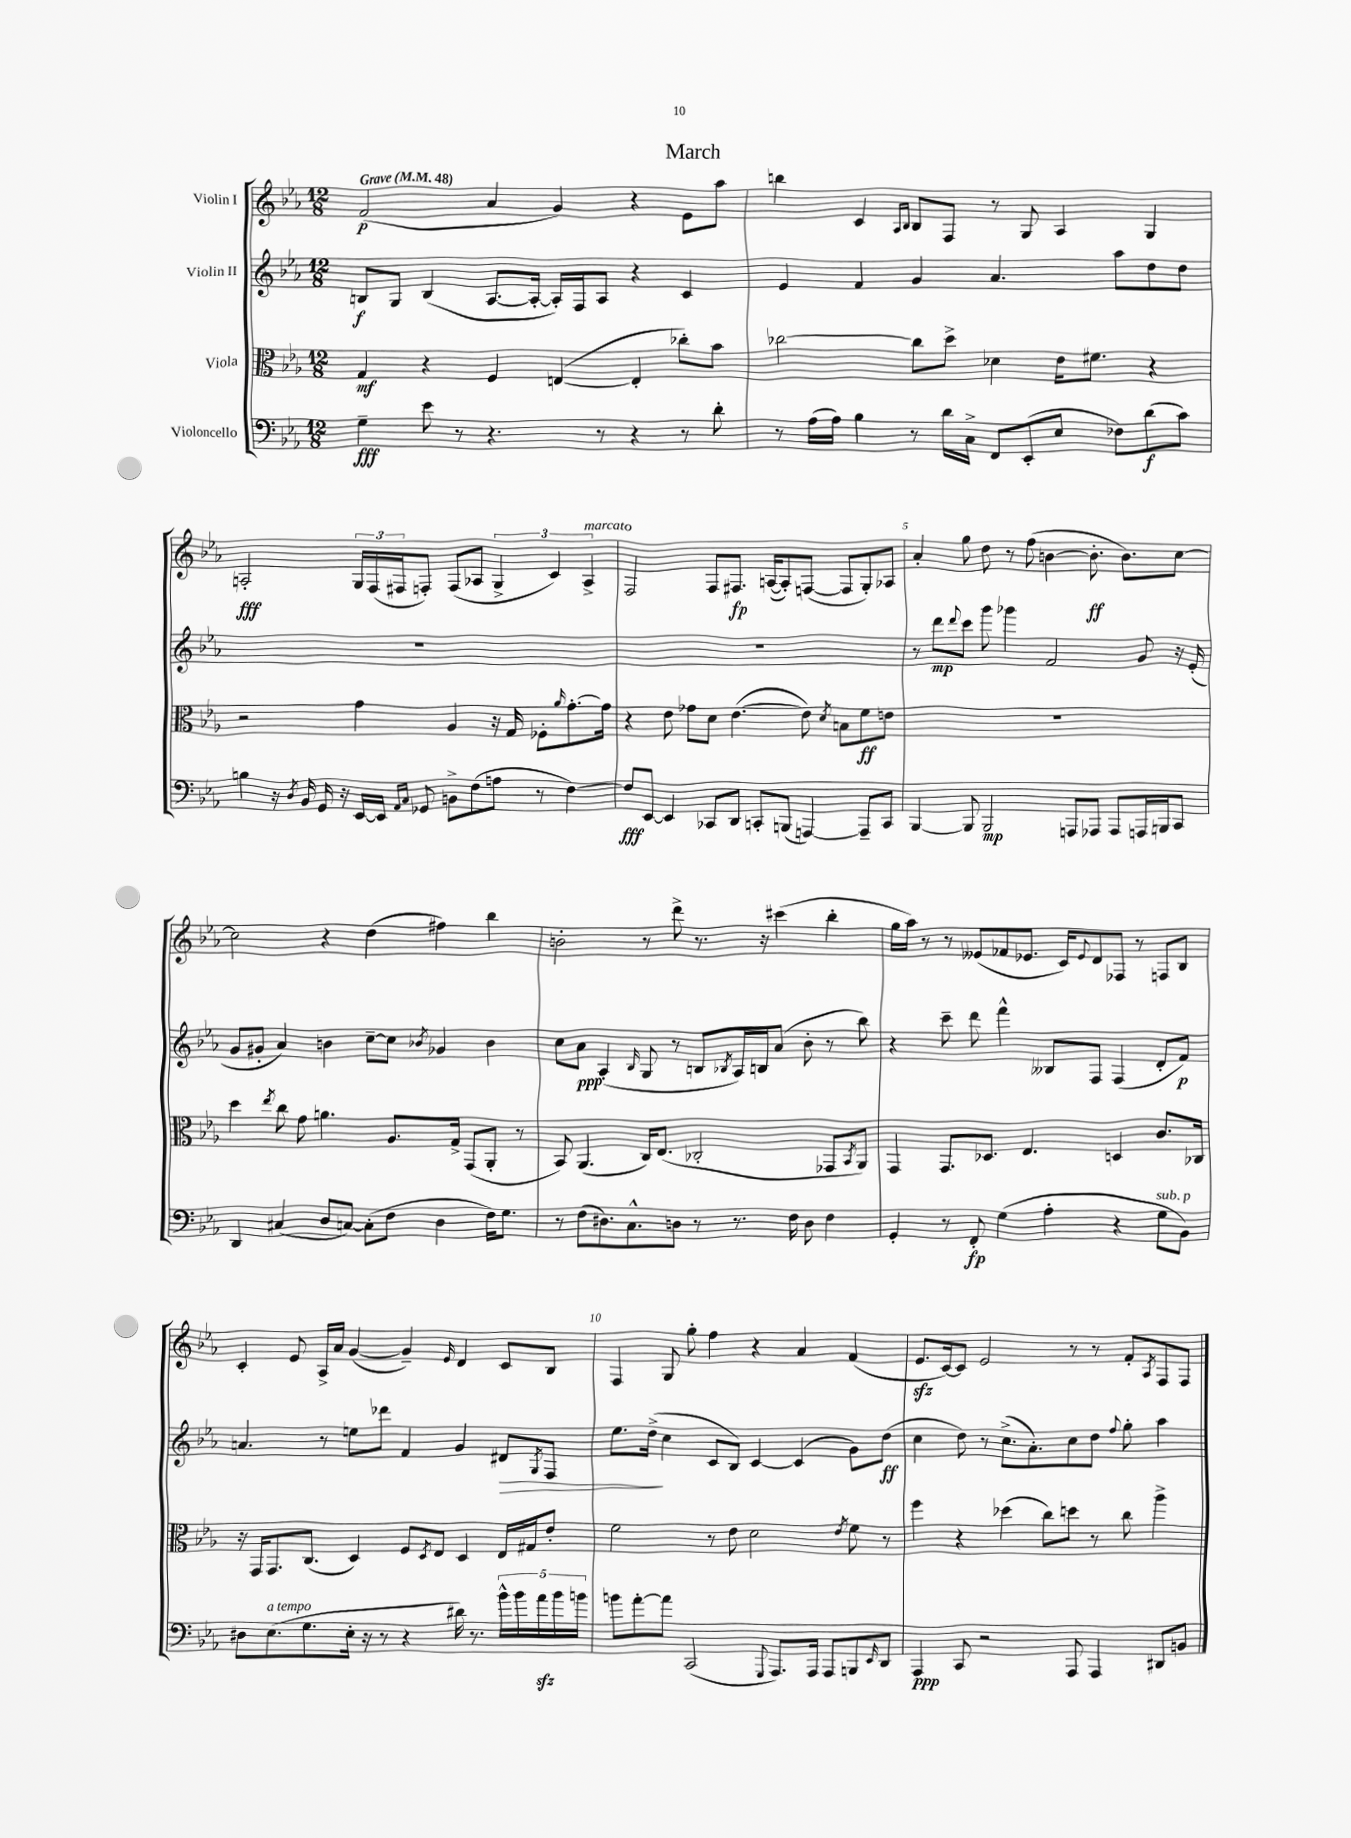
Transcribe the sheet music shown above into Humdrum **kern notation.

**kern	**kern	**kern	**kern
*staff4	*staff3	*staff2	*staff1
*clefF4	*clefC3	*clefG2	*clefG2
*k[b-e-a-]	*k[b-e-a-]	*k[b-e-a-]	*k[b-e-a-]
*M12/8	*M12/8	*M12/8	*M12/8
*MM48	*MM48	*MM48	*MM48
4G~\	4G/	8B/L	(2f/
.	.	8G/J	.
8e-\	4r	(4B/	.
8r	.	.	.
4.r	4F/	[8.A-/L	4a-/
.	.	16A-'/_Jk	.
.	([4E/	16A-'/]LL)	4g/)
.	.	16F/J	.
8r	.	8A-/J	.
4r	4E'/]	4r	4r
8r	8cc-'\L)	4c/	8e-\L
8d'\	8b-\J	.	8aa-\J
=	=	=	=
8r	[2cc-\	4e-/	4bb\
(16A-\LL	.	.	.
16A-\JJ)	.	.	.
4B-\	.	4f/	4c/
.	.	.	16qqA-/LL
.	.	.	16qqB-/JJ
8r	8cc-\]L	4g/	8B-/L
16d\LL	8dd^\J	.	8F/J
16C^\JJ	.	.	.
8FF/L	4d-\	4.a-/	8r
(8EE-'/	.	.	8G/
8E-/J	16e-\LK	.	4A-/
.	8.f#\J	.	.
8F-\L)	.	8aa-\L	.
(8d\	4r	8dd\	4G/
8c\J)	.	8dd\J	.
=	=	=	=
4B\	2r	1.r	2A'/
16r	.	.	.
8qD/	.	.	.
16BB-/	.	.	.
16GG/	.	.	.
16r	.	.	.
[16EE-/LL	4g\	.	24G/LL
.	.	.	(24F/
16EE-/]JJ	.	.	.
.	.	.	24F#/J
16qqAA-/LL	.	.	.
16qqC/JJ	.	.	.
8GG-/	.	.	8F'/J)
8BB^\L	4A-/	.	(8F/L
(8F\	.	.	8A-/J
8A\J	16r	.	6G^/
.	16G/	.	.
8r	8F-'\L	.	.
.	.	.	6c/)
.	16qqa-/	.	.
[4F\)	[8.g'\	.	.
.	.	.	6A-^/
.	16g\]Jk	.	.
=	=	=	=
8F/]L	4r	1.r	2F/
[8EE-/J	.	.	.
4EE-/]	8e-\	.	.
.	8g-\L	.	.
8CC-/L	8d\J	.	8F/L
8DD/J	([4.e-\	.	8.F#/J
8CC'/L	.	.	.
.	.	.	([16A/LK
(8BBB/J	.	.	8A'/])
[4AAA/)	8e-\])	.	([8F/J
.	8qd/	.	.
.	8B\L	.	8F/]L
8AAA~/]L	8f\	.	8G'/)
8CC/J	8e\J	.	8A-/J
=	=	=	=
[4BBB-/	1.r	8r	4a-'/
.	.	8ddd\L	.
.	.	8qqddd/	.
8BBB-/]	.	8ccc\J	8gg\
2BBB-/	.	8ggg\	8dd\
.	.	4ggg-\	8r
.	.	.	(8ff\
.	.	2f/	[4b\
8AAA/L	.	.	.
8AAA-/J	.	.	8.b'\]
8AAA-/L	.	.	.
.	.	.	8.b\L)
16AAA/L	.	8g/	.
16BBB/J	.	.	.
8CC/J	.	16r	[8cc\J
.	.	(16e-'/	.
=	=	=	=
4DD/	4dd\	8g/L	2cc\]
.	.	8g#'/J	.
.	8qee-/	.	.
(4C#/	8cc\	4a-/)	.
.	8g\	.	.
8D/L	4.a\	4b\	4r
[8C/J)	.	.	.
(8C'\]L	.	[8cc~\L	(4dd\
8F\J	8.A-/L	8cc\]J	.
.	.	8qb-/	.
4D\	.	4g-/	4ff#\)
.	16G^/Jk	.	.
.	(8GG/L	.	.
16F\LK)	8AA-'/J	4b-\	4bb-\
8.G\J	.	.	.
.	8r	.	.
=	=	=	=
8r	8BB-/)	8cc\L	2b'\
(8F\L	(4.AA-/	8a-\J	.
8.D#\)	.	(4A-'/	.
8.C^^\	.	.	.
.	.	16qqB-/	.
.	16C/LK)	8G/	8r
.	(8.E-/J	.	.
8D\J	.	8r	8ddd^\
8r	2C-'/	8B/L	8.r
.	.	8qB-/	.
8.r	.	16A-/L)	.
.	.	16B/J	16r
.	.	(8a-/J	(4ccc#\
16F\	.	.	.
8D\	.	8b-'\	.
4F\	8GG-/L	8r	4bb-'\
.	8qBB-/	.	.
.	8AA-/J)	8bb-\)	.
=	=	=	=
4GG'/	4GG/	4r	16gg\LL
.	.	.	16aa-\JJ)
.	.	.	8r
8r	8.GG/L	8ccc~\	8r
8FF'/	.	8ddd\	(8e--/L
.	8.D-/J	.	.
(4G\	.	4fff^^\	8f-/
.	4.E-/	.	8.e-/J
4A-'\	.	8B--/L	.
.	.	.	16c/LK)
.	.	.	8qqe-/
.	.	8F/J	8d/
4r	4D/	(4F/	8F-/J
.	.	.	8r
8G\L	8.c/L	8d'/L	8F/L
8BB-\J)	.	8f/J)	8B-/J
.	16C-/Jk	.	.
=	=	=	=
8D#\L	16r	4.a/	4c'/
.	16GG/LK	.	.
(8.E-\	8.GG/	.	.
.	.	.	8e-/
8.G\	(8.C/J	.	.
.	.	8r	16A-^/LL
.	.	.	16a-/JJ
16E-'\Jk	4D/)	8ee\L	([4g/
16r	.	.	.
8r	.	8ddd-\J	.
4r	8F/L	4f/	4g~/])
.	8qD/	.	.
.	8E-/J	.	.
.	.	.	16qqe-/
16d#\)	4D/	4g/	4d/
8.r	.	.	.
20b-^^\LL	16E-/LL	8d#/L	8c/L
20b-\	.	.	.
.	16G#/J	.	.
20a-\	.	.	.
.	.	8qG/	.
.	8e-'/J	8F/J	8B-/J
20b-\	.	.	.
20b\JJ	.	.	.
=	=	=	=
8b\L	2f\	8.ee-\L	4F/
[8a-'\	.	.	.
.	.	(16dd^\Jk	.
8a-\]J	.	4cc\	8G/
(2CC/	.	.	8gg'\
.	8r	8c/L	4ff\
.	8e-\	8B-/J)	.
.	2d\	[4c/	4r
8qqGGG/	.	.	.
8.AAA-/L)	.	.	.
.	.	(4c/]	4a-/
16AAA-/Jk	.	.	.
8AAA-/L	.	.	.
.	8qe-/	.	.
8BBB/	8f\	8g\L)	(4f/
16qqEE-/	.	.	.
8DD/J	8r	(8dd\J	.
=	=	=	=
4AAA-/	4ff\	4cc\	8.e-/L
.	.	.	[16c/k)
8CC/	4r	8dd\)	8c/]J
2r	.	8r	2e-/
.	(4dd-\	(8.cc^\L	.
.	.	8.a-'\)	.
.	8cc\L)	.	.
8AAA-/	8dd\J	8cc\	8r
4AAA-/	8r	8dd\J	8r
.	.	8qqff/	.
.	8cc\	8gg'\	8f'/L
.	.	.	8qA-/
8DD#/L	4aa-^\	4aa-\	8F/
8BB/J	.	.	8F/J
==	==	==	==
*-	*-	*-	*-
